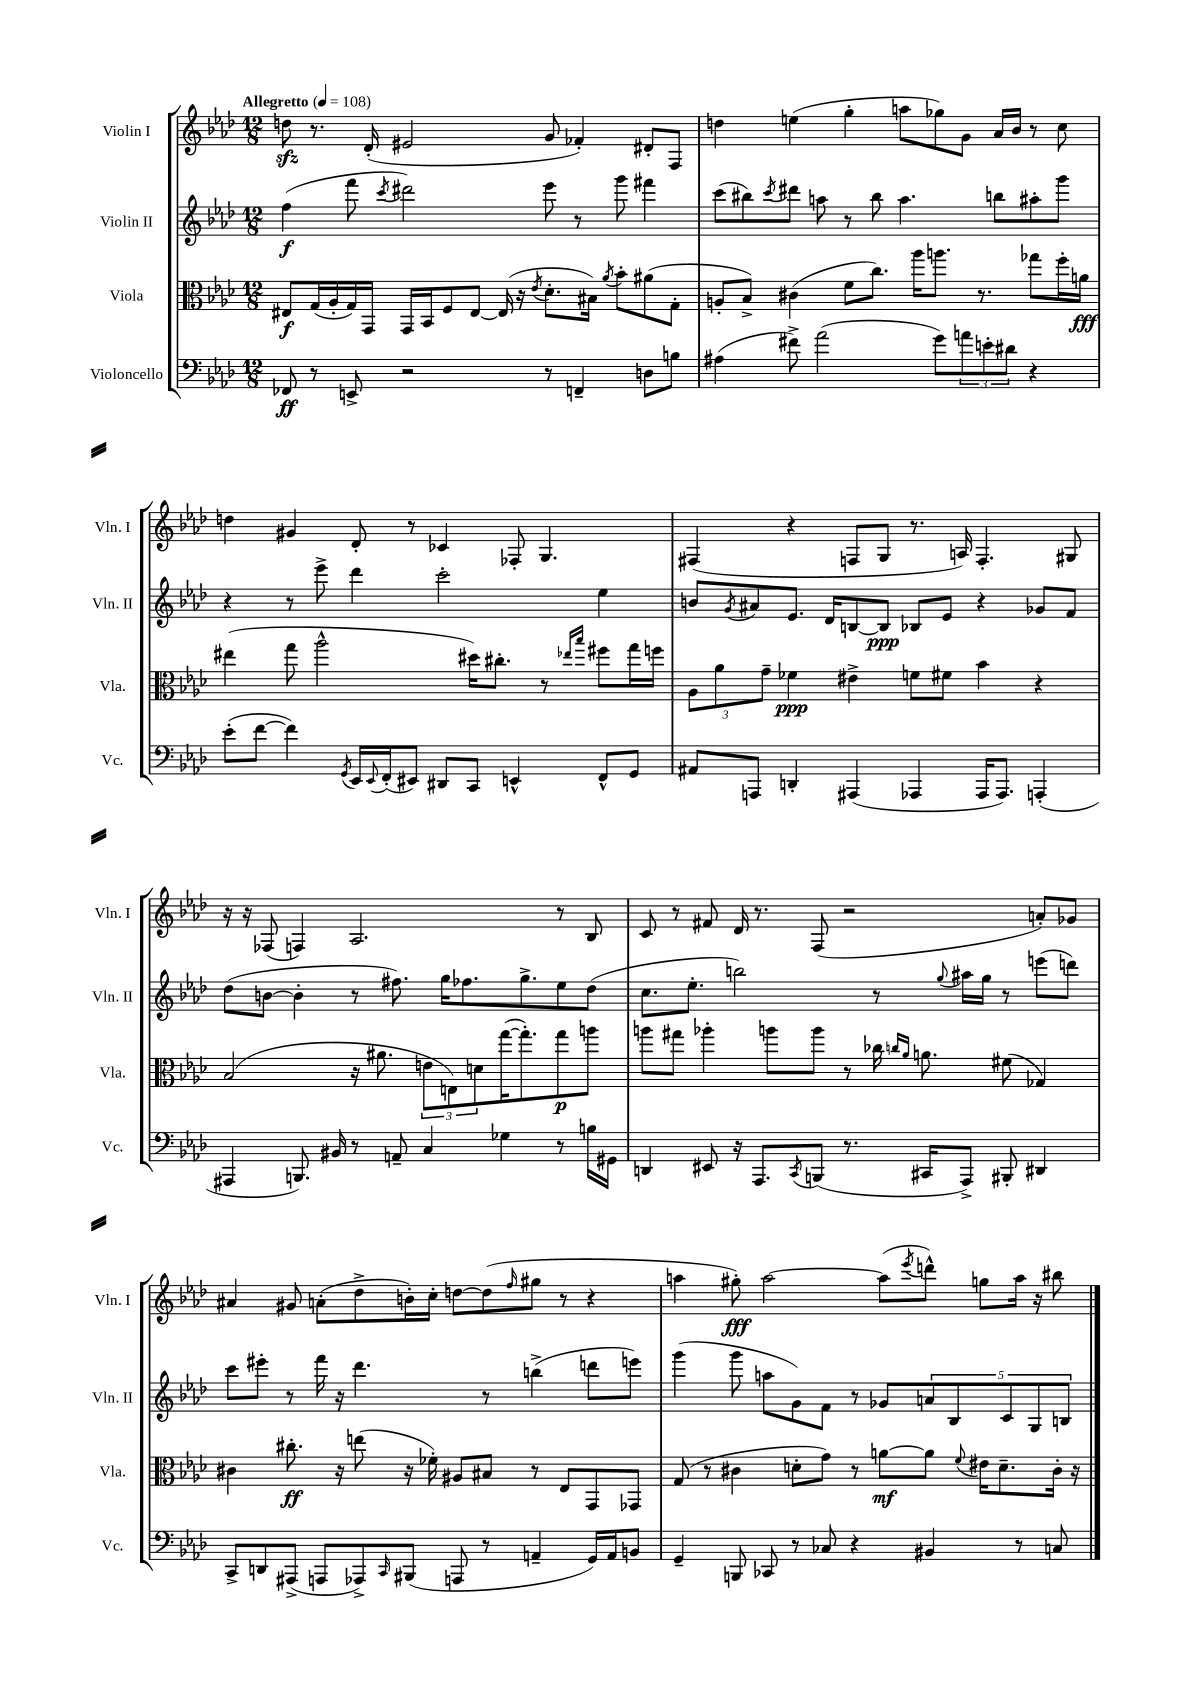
<<
\new StaffGroup <<
\new Staff = "s0" \with { instrumentName = "Violin I" shortInstrumentName = "Vln. I" } {
    \clef treble \key aes \major \numericTimeSignature \time 12/8 \tempo "Allegretto" 4 = 108
    d''8\sfz r8. des'16-.( eis'2 g'8 fes'4-.) dis'8-. f8 |
    d''4 e''4( g''4-. a''8 ges''8) g'8 aes'16 bes'16 r8 c''8 |
    d''4 gis'4 des'8-. r8 ces'4 fes8-. g4. |
    fis4( r4 f8 g8 r8. a16) f4.-. gis8 |
    r16 r16 fes8( f4) aes2. r8 bes8 |
    c'8 r8 fis'8 des'16 r8. f8( r2 a'8-.) ges'8 |
    ais'4 gis'8 a'8-.( des''8-> b'16-.) c''16-. d''8~ d''8( \grace { f''16 } gis''8 r8 r4 |
    a''4 gis''8-.\fff) a''2~ a''8( \acciaccatura { ees'''8 } d'''8-^) g''8 a''16 r16 bis''8 \bar "|." |
}
\new Staff = "s1" \with { instrumentName = "Violin II" shortInstrumentName = "Vln. II" } {
    \clef treble \key aes \major \numericTimeSignature \time 12/8
    f''4\f( f'''8 \acciaccatura { c'''8 } dis'''2) ees'''8 r8 g'''8 fis'''4 |
    c'''8( bis''8) \acciaccatura { c'''8 } dis'''8 a''8 r8 bis''8 a''4. b''8 ais''8-. g'''8 |
    r4 r8 ees'''8-> des'''4 c'''2-. ees''4 |
    b'8 \acciaccatura { g'8 } ais'8 ees'8. des'16 b8~ b8\ppp bes8 ees'8 r4 ges'8 f'8 |
    des''8( b'8~ b'4-. r8 fis''8.) g''16 fes''8. g''8.-> ees''8 des''8( |
    c''8. ees''8.-. b''2) r8 \appoggiatura { g''8 } ais''16 g''16 r8 e'''8( d'''8) |
    c'''8 eis'''8-. r8 f'''16 r16 des'''4. r8 b''4->( d'''8 e'''8) |
    g'''4( g'''8 a''8 g'8) f'8 r8 ges'8 \tuplet 5/4 { a'8 bes8 c'8 g8 b8 } \bar "|." |
}
\new Staff = "s2" \with { instrumentName = "Viola" shortInstrumentName = "Vla." } {
    \clef alto \key aes \major \numericTimeSignature \time 12/8
    eis8\f g16( aes16-. g16) g,16 g,16 bes,16 f8 eis8~ eis16( r16 \acciaccatura { ees'8 } des'8.-. bis16) \acciaccatura { aes'8 } bes'8-. ais'8( g8-. |
    a8-. bes8->) cis'4( f'8 c''8.) aes''16 a''8. r8. ges''8 f''16-. a'16\fff |
    eis''4( g''8 aes''2-^ dis''16) cis''8.-. r8 \grace { ees''16 bes''16 } fis''8 g''16 f''16 |
    \tuplet 3/2 { aes8 aes'8 g'8-- } fes'4\ppp eis'4-> f'8 fis'8 bes'4 r4 |
    bes2( r16 ais'8. \tuplet 3/2 { e'8 e8) d'8 } g''16~( g''8.-.) g''8\p a''8 |
    a''8 gis''8 aes''4-. a''8 a''8 r8 ces''16 \grace { c''16 aes'16 } a'8. fis'8( ges4) |
    cis'4 cis''8.-.\ff r16 e''8( r16 fes'16-.) ais8 bis8 r8 ees8 g,8 ges,8 |
    g8( r8 cis'4 d'8-. g'8) r8 a'8~\mf a'8 \appoggiatura { f'8 } eis'16 d'8.-- cis'16-. r16 \bar "|." |
}
\new Staff = "s3" \with { instrumentName = "Violoncello" shortInstrumentName = "Vc." } {
    \clef bass \key aes \major \numericTimeSignature \time 12/8
    fes,8\ff r8 e,8-> r2 r8 f,4-- d8 b8 |
    ais4( fis'8->) aes'2( g'8) \tuplet 3/2 { a'8 e'8-. dis'8 } r4 |
    ees'8-.( f'8~ f'4) \acciaccatura { g,8 } ees,16 \appoggiatura { ees,8 } f,16-.( eis,8) dis,8 c,8 e,4-^ f,8-^ g,8 |
    ais,8 a,,8 d,4-. ais,,4( aes,,4 aes,,16 aes,,8.) a,,4-.( |
    ais,,4 b,,8.) bis,16 r8 a,8-- c4 ges4 r8 b16 gis,16 |
    d,4 eis,8 r16 aes,,8. \acciaccatura { c,8 } b,,8( r8. cis,16 aes,,8->) bis,,8-. dis,4 |
    c,8-> d,8 ais,,8->( a,,8 aes,,8->) \grace { c,16 } bis,,8( a,,8 r8 a,4-- g,16) a,16 b,8 |
    g,4-- b,,8 ces,8 r8 ces8 r4 bis,4 r8 c8 \bar "|." |
}
>>
>>
\layout { \context { \Score \remove "Bar_number_engraver" } }
